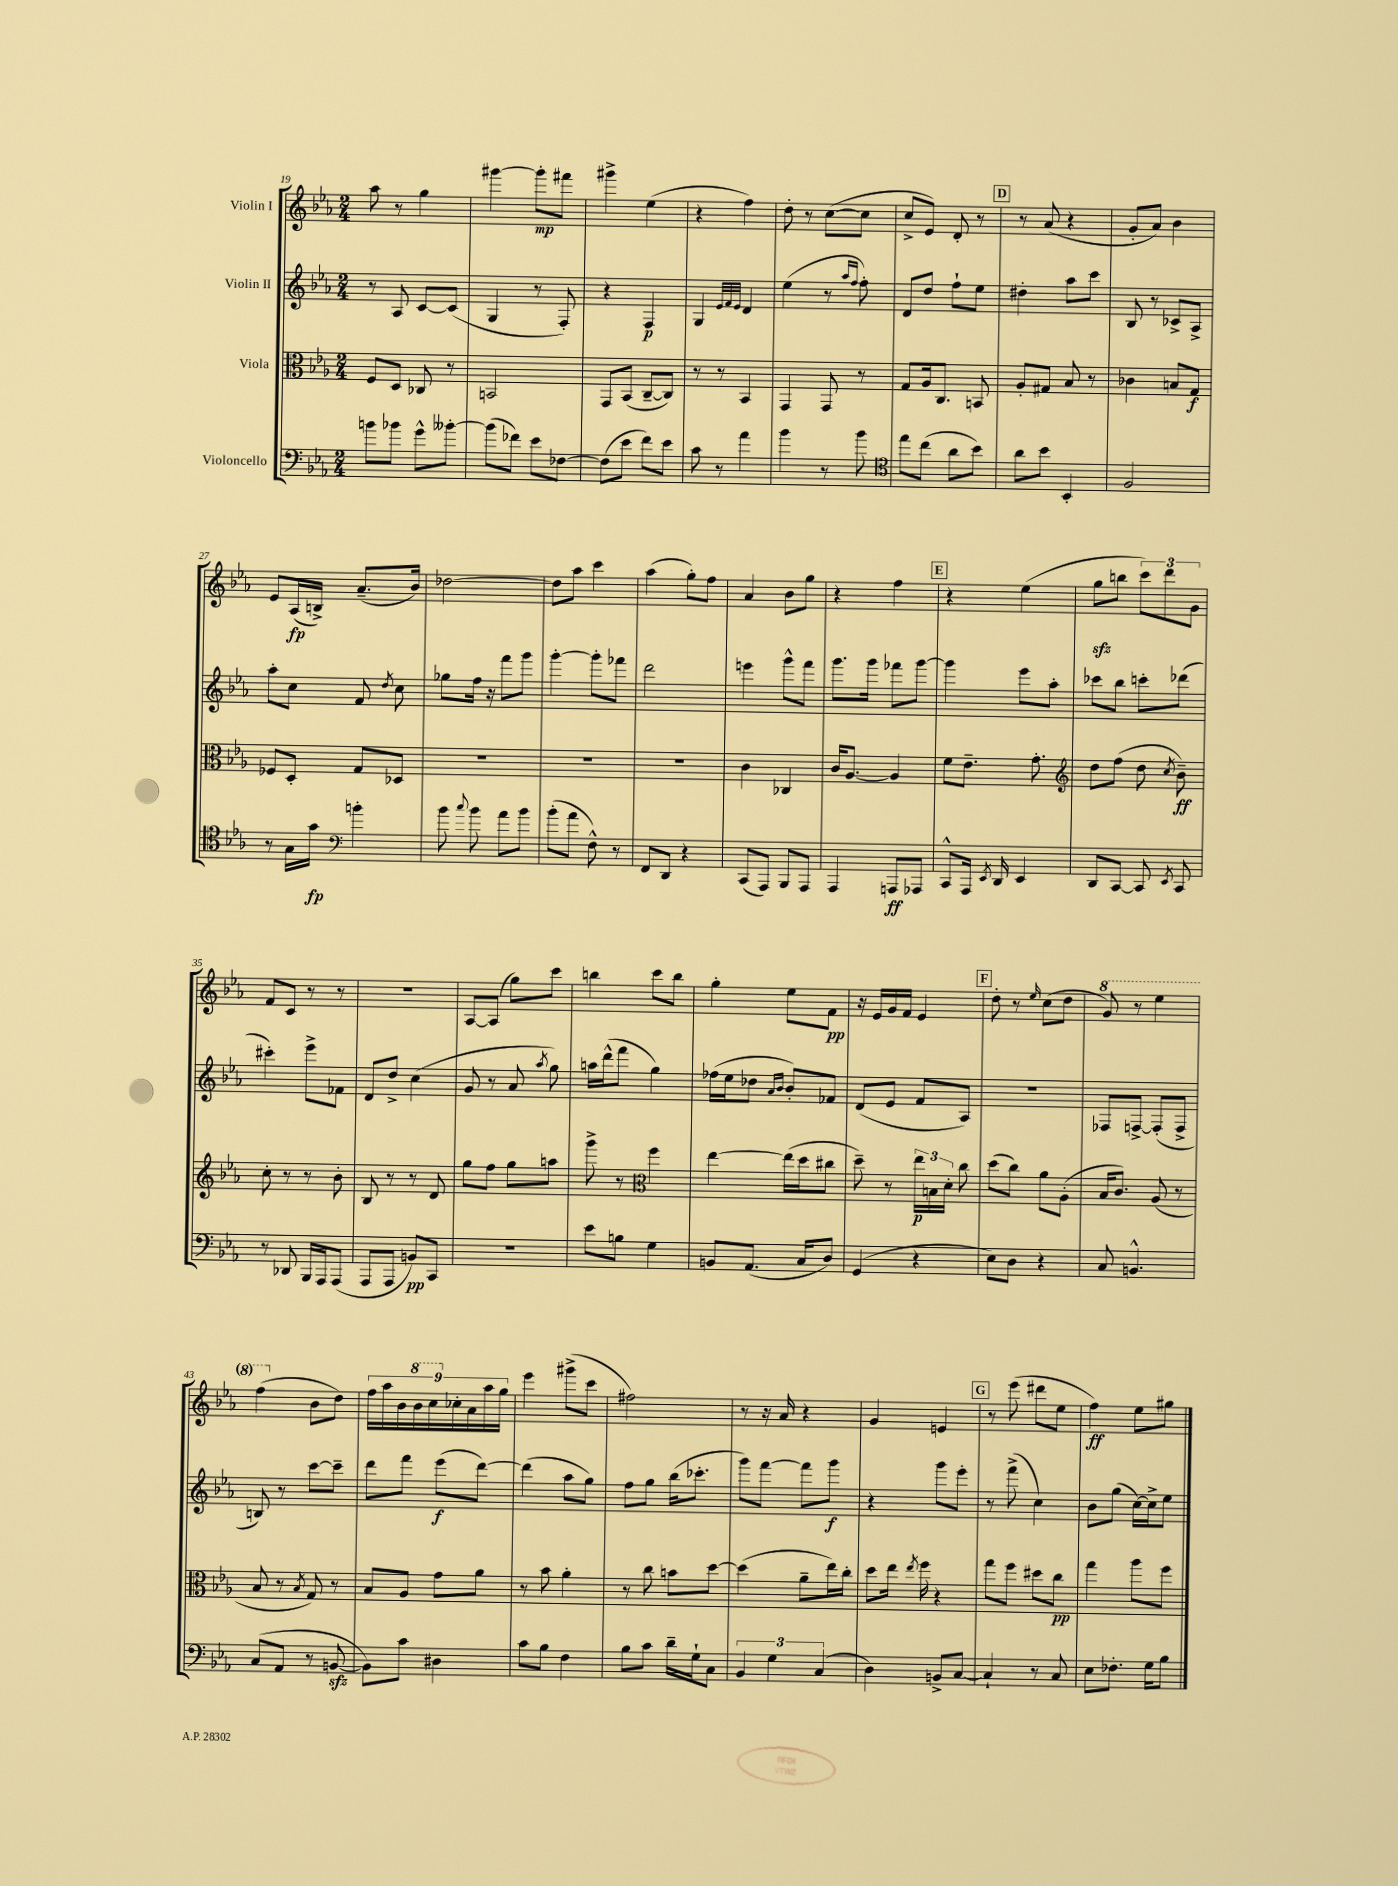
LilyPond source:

<<
\new StaffGroup <<
\new Staff = "s0" \with { instrumentName = "Violin I" } {
    \clef treble \key ees \major \numericTimeSignature \time 2/4
    \autoBeamOff aes''8 r8 g''4 |
    gis'''4~ gis'''8[-.\mp fis'''8] |
    gis'''4-> ees''4( |
    r4 f''4) |
    d''8-. r8 c''8[~( c''8] |
    c''8[-> ees'8]) d'8-. r8 |
    \mark \markup { \box "D" } r8 aes'8( r4 |
    g'8[-. aes'8]) bes'4 |
    ees'8[ aes16\fp( b16]->) aes'8.[--( bes'16]) |
    des''2~ |
    des''8[ aes''8] c'''4 |
    aes''4( g''8[-.) f''8] |
    aes'4 bes'8[ g''8] |
    r4 f''4 |
    \mark \markup { \box "E" } r4 ees''4( |
    g''8[\sfz b''8] \tuplet 3/2 { c'''8[) d'''8 g'8] } |
    f'8[ c'8] r8 r8 |
    r2 |
    aes8[~ aes8]( g''8[) c'''8] |
    b''4 c'''8[ b''8] |
    g''4-. ees''8[ f'8]\pp |
    r16 ees'16[ g'16 f'16] ees'4 |
    \mark \markup { \box "F" } d''8-. r8 \grace { ees''16 } c''8[( d''8] |
    \ottava #1 g''8) r8 ees'''4 |
    f'''4( \ottava #0 bes'8[ d''8]) |
    \tuplet 9/8 { f''16[ aes''16 bes'16 \ottava #1 bes''16 c'''16 \ottava #0 ces''16-. aes'16 aes''16 g''16] } |
    ees'''4 gis'''8[->( c'''8] |
    fis''2) |
    r8 r16 aes'16 r4 |
    g'4 e'4 |
    \mark \markup { \box "G" } r8 ees'''8( dis'''8[ ees''8] |
    f''4\ff) ees''8[ gis''8] \bar "|." |
}
\new Staff = "s1" \with { instrumentName = "Violin II" } {
    \clef treble \key ees \major \numericTimeSignature \time 2/4
    \autoBeamOff r8 aes8 c'8[~ c'8]( |
    g4 r8 f8-.) |
    r4 f4\p |
    g4 \grace { ees'32[ f'32 ees'32] } d'4 |
    ees''4( r8 \grace { aes''16[ f''16] } f''8-.) |
    d'8[ d''8] f''8[-! ees''8] |
    \mark \markup { \box "D" } dis''4-. aes''8[ c'''8] |
    bes8 r8 ces'8[-> aes8]-> |
    aes''8[-. c''8] f'8 \acciaccatura { d''8 } c''8 |
    ges''8[ f''16] r16 f'''8[ g'''8] |
    g'''4~-. g'''8[-. fes'''8] |
    d'''2 |
    e'''4 g'''8[-^ f'''8] |
    g'''8.[ g'''16] fes'''8[ g'''8]~ |
    \mark \markup { \box "E" } g'''4 ees'''8[ aes''8]-. |
    ces'''8[ bes''8] c'''8[-. des'''8]( |
    cis'''4-.) ees'''8[-> fes'8] |
    d'8[ d''8]-> c''4( |
    g'8 r8 aes'8 \acciaccatura { aes''8 } g''8) |
    a''16[ d'''16-^( f'''8] g''4) |
    fes''16[( ees''16 des''8] \grace { aes'16[ bes'16] } bes'8[-.) fes'8] |
    d'8[( ees'8] f'8[ aes8]) |
    \mark \markup { \box "F" } r2 |
    fes8[ f8]~-> f8[-.( f8]-> |
    b8) r8 c'''8[~ c'''8]-- |
    d'''8[ f'''8] ees'''8[\f( d'''8]~) |
    d'''4( aes''8[ g''8]) |
    f''8[ g''8] bes''16[( ces'''8.]-. |
    g'''8[) f'''8]~ f'''8[ g'''8]\f |
    r4 g'''8[ ees'''8]-. |
    \mark \markup { \box "G" } r8 f'''8->( c''4) |
    bes'8[ g''8]( c''16[~) c''16-> ees''8] \bar "|." |
}
\new Staff = "s2" \with { instrumentName = "Viola" } {
    \clef alto \key ees \major \numericTimeSignature \time 2/4
    \autoBeamOff f8[ d8] ces8 r8 |
    b,2 |
    g,8[ bes,8]( c8[~-- c8]) |
    r8 r8 bes,4 |
    g,4 g,8 r8 |
    g8[ aes16 c8.] b,8 |
    \mark \markup { \box "D" } aes8[-. gis8] bes8 r8 |
    ces'4 b8[ g8]\f |
    fes8[ d8]-. g8[ des8] |
    R2 |
    R2 |
    R2 |
    c'4 ces4 |
    c'16[ aes8.]~ aes4 |
    \mark \markup { \box "E" } f'8[ ees'8.]-- g'8.-. |
    \clef treble d''8[ f''8]( d''8 \acciaccatura { c''8 } bes'8--\ff) |
    c''8-. r8 r8 bes'8-. |
    bes8 r8 r8 d'8 |
    g''8[ f''8] g''8[ a''8] |
    g'''8-> r8 \clef alto f''4 |
    ees''4~ ees''16[( d''16 cis''8] |
    d''8--) r8 \tuplet 3/2 { ees''16[\p b16 d'16]-. } c''8 |
    \mark \markup { \box "F" } d''8[( c''8]) aes'8[ aes8]-.( |
    bes16[ c'8.]) aes8( r8 |
    bes8 r8 \acciaccatura { bes8 } g8) r8 |
    bes8[ aes8] g'8[ aes'8] |
    r8 bes'8 aes'4-. |
    r8 c''8 b'8[ d''8]~ |
    d''4( aes'8[-- ees''16) c''16]-. |
    d''8[ ees''16] \acciaccatura { ees''8 } f''16 r4 |
    \mark \markup { \box "G" } g''8[ f''8] dis''8[ c''8]\pp |
    g''4 aes''8[ f''8] \bar "|." |
}
\new Staff = "s3" \with { instrumentName = "Violoncello" } {
    \clef bass \key ees \major \numericTimeSignature \time 2/4
    \autoBeamOff b'8[ bes'8] g'8[-^ beses'8]~-. |
    beses'8[( fes'8]) ees'8[ fes8]~ |
    fes8[( ees'8] f'8[) ees'8] |
    c'8 r8 aes'4 |
    bes'4 r8 bes'8 |
    \clef tenor ees''8[ c''8]( aes'8[ bes'8]) |
    \mark \markup { \box "D" } aes'8[ bes'8] bes,4-. |
    f2 |
    r8 g16[ g'16]\fp \clef bass b'4-. |
    bes'8 \appoggiatura { c''8 } bes'8 aes'8[ bes'8] |
    bes'8[-.( aes'8] f8-^) r8 |
    f,8[ d,8] r4 |
    c,8[( aes,,8]) bes,,8[ aes,,8] |
    aes,,4 a,,8[\ff aes,,8] |
    \mark \markup { \box "E" } c,8[-^ aes,,16] \acciaccatura { ees,8 } d,16 ees,4 |
    d,8[ c,8]~ c,8 \acciaccatura { ees,8 } c,8 |
    r8 des,8 bes,,16[ aes,,16 aes,,8]( |
    aes,,8[ aes,,8] b,8[\pp) c,8] |
    r2 |
    ees'8[ b8] g4 |
    b,8[ aes,8.]( c16[ d8]) |
    g,4( r4 |
    \mark \markup { \box "F" } ees8[) d8] r4 |
    c8 b,4.-^ |
    c8[( aes,8] r8 b,8~\sfz |
    b,8[) c'8] dis4 |
    c'8[ bes8] f4 |
    bes8[ c'8] d'16[-- g16-! c8] |
    \tuplet 3/2 { bes,4 g4 c4( } |
    d4) b,8[-> c8]~ |
    \mark \markup { \box "G" } c4-! r8 c8 |
    ees8[ fes8.]-. g16[ bes8] \bar "|." |
}
>>
>>
\layout { \context { \Score currentBarNumber = #19 } }
